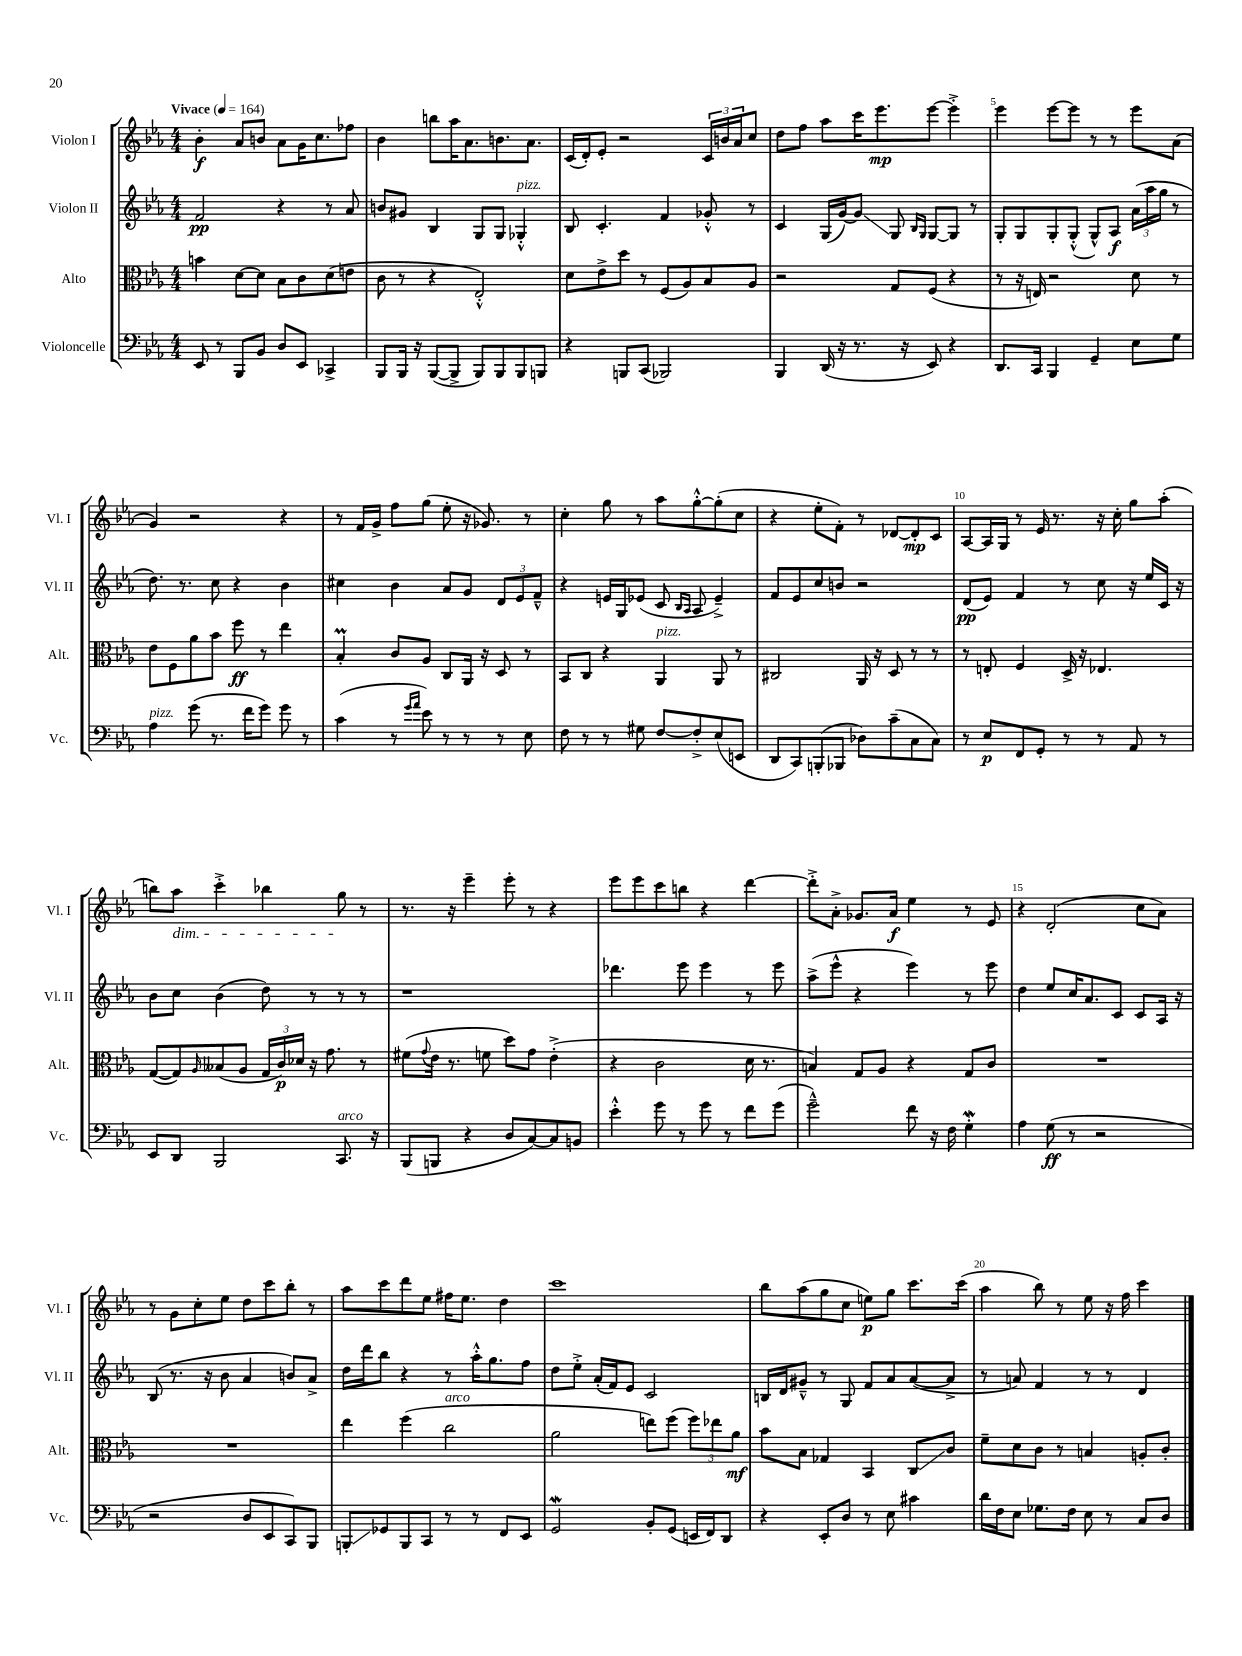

**kern	**kern	**kern	**kern
*staff4	*staff3	*staff2	*staff1
*clefF4	*clefC3	*clefG2	*clefG2
*k[b-e-a-]	*k[b-e-a-]	*k[b-e-a-]	*k[b-e-a-]
*M4/4	*M4/4	*M4/4	*M4/4
*MM164	*MM164	*MM164	*MM164
8EE-	4b	2f	4b-'
8r	.	.	.
8BBB-	[8d	.	8a-
8BB-	8d]	.	8b
8D	8B-	4r	8a-
8EE-	8c	.	16g
.	.	.	8.cc
4CC-^	(8d	8r	.
.	8e	8a-	8ff-
=	=	=	=
8BBB-	8c	8b	4b-
16BBB-	8r	8g#	.
16r	.	.	.
([8BBB-	4r	4B-	8bb
8BBB-^]	.	.	16aa-
.	.	.	8.a-
8BBB-)	2E-'^^)	8G	.
8BBB-	.	8G	8.b
8BBB-	.	4G-'^^	.
.	.	.	8.a-
8BBB	.	.	.
=	=	=	=
4r	8d	8B-	(16c
.	.	.	16d')
.	8e-^	4.c'	8e-'
8BBB	8dd	.	2r
(8CC	8r	.	.
2BBB-)	(8F	4f	.
.	8A-)	.	.
.	8B-	8g-'^^	24c
.	.	.	24b
.	.	.	24a-
.	8A-	8r	8cc
=	=	=	=
4BBB-	2r	4c	8dd
.	.	.	8ff
(16DD	.	(16G	8aa-
16r	.	[16g)	.
8.r	.	8g]	16ccc
.	.	.	8.eee-
.	8G	8G	.
16r	.	.	.
.	.	16qqB-	.
.	.	16qqG	.
8EE-)	(8F	[8G	[8eee-
4r	4r	8G]	4eee-'^]
.	.	8r	.
=	=	=	=
8.DD	8r	8G'	4eee-
.	16r	8G	.
16CC	16E)	.	.
4BBB-	2r	8G'	[8eee-
.	.	(8G'^^	8eee-]
4GG~	.	8G^^)	8r
.	.	8A-	8r
8E-	8d	(24a-	8eee-
.	.	24aa-	.
.	.	24gg	.
8G	8r	8r	(8a-
=	=	=	=
4A-	8e-	8.dd)	4g)
.	8F	.	.
.	.	8.r	.
(8g	8a-	.	2r
8.r	8b-	8cc	.
.	8ff	4r	.
16f	.	.	.
8g)	8r	.	.
8g	4ee-	4b-	4r
8r	.	.	.
=	=	=	=
(4c	4B-'	4cc#	8r
.	.	.	16f
.	.	.	16g^
8r	8c	4b-	8ff
16qqg	.	.	.
16qqa-	.	.	.
8e-)	8A-	.	(8gg
8r	8C	8a-	8ee-'
8r	16AA-	8g	16r
.	16r	.	8.g-)
8r	8D	12d	.
.	.	12e-	.
8E-	8r	.	8r
.	.	12f~^^	.
=	=	=	=
8F	8BB-	4r	4cc'
8r	8C	.	.
8r	4r	16e	8gg
.	.	16G	.
8G#	.	(8e-	8r
[8F	4AA-	8c	8aa-
.	.	16qqB-	.
.	.	16qqA-	.
8F'^]	.	8A-	[8gg'^^
(8E-	8AA-	4e-~^)	(8gg']
8EE	8r	.	8cc
=	=	=	=
8DD	2C#	8f	4r
8CC)	.	8e-	.
(8BBB'	.	8cc	8ee-'
8BBB-	.	8b	8f')
8D-)	16AA-	2r	8r
.	16r	.	.
(8c~	8D	.	[8d-
8C	8r	.	8d-']
8C)	8r	.	8c
=	=	=	=
8r	8r	(8d	[8A-
8E-	8E'	8e-)	16A-]
.	.	.	16G
8FF	4F	4f	8r
8GG'	.	.	16e-
.	.	.	8.r
8r	16D^	8r	.
.	16r	.	.
8r	4.E-	8cc	16r
.	.	.	16cc'
8AA-	.	16r	8gg
.	.	16ee-	.
8r	.	16c	(8aa-'
.	.	16r	.
=	=	=	=
8EE-	([8G	8b-	8bb)
8DD	8G])	8cc	8aa-
.	16qqA-	.	.
2BBB-	(8B--	(4b-	4ccc'^
.	8A-	.	.
.	24G	8dd)	4bb-
.	24c)	.	.
.	24d-	.	.
.	16r	8r	.
.	8.g	.	.
8.CC	.	8r	8gg
.	8r	8r	8r
16r	.	.	.
=	=	=	=
(8BBB-	(8f#	1r	8.r
.	8qqg	.	.
8BBB	16e-	.	.
.	8.r	.	16r
4r	.	.	4eee-~
.	8f	.	.
8D	8dd)	.	8eee-'
[8C)	8g	.	8r
8C]	(4e-'^	.	4r
8BB	.	.	.
=	=	=	=
4e-'^^	4r	4.ddd-	8eee-
.	.	.	8eee-
8g	2c	.	8ccc
8r	.	8eee-	8bb
8g	.	4eee-	4r
8r	.	.	.
8f	16d	8r	[4ddd
.	8.r	.	.
(8g	.	8eee-	.
=	=	=	=
2g~^^)	4B)	(8aa-^	8ddd'^]
.	.	8eee-^^	8a-'^
.	8G	4r	8.g-
.	8A-	.	.
.	.	.	16a-
8f	4r	4eee-)	4ee-
16r	.	.	.
16F	.	.	.
4G'	8G	8r	8r
.	8c	8eee-	8e-
=	=	=	=
4A-	1r	4dd	4r
(8G	.	8ee-	(2d'
8r	.	16cc	.
.	.	8.a-	.
2r	.	.	.
.	.	8c	.
.	.	8c	8cc
.	.	16A-	8a-)
.	.	16r	.
=	=	=	=
2r	1r	(8B-	8r
.	.	8.r	8g
.	.	.	8cc'
.	.	16r	.
.	.	8b-	8ee-
8D	.	4a-	8dd
8EE-	.	.	8ccc
8CC)	.	8b)	8bb-'
8BBB-	.	8a-^	8r
=	=	=	=
8BBB'	4ee-	16dd	8aa-
.	.	16ddd	.
8GG-	.	8bb-	8ccc
8BBB	(4ff	4r	8ddd
8CC	.	.	8ee-
8r	2cc	8r	16ff#
.	.	.	8.ee-
8r	.	16aa-'^^	.
.	.	8.gg	.
8FF	.	.	4dd
8EE-	.	8ff	.
=	=	=	=
2GG	2a-	8dd	1ccc
.	.	8ee-'^	.
.	.	(16a-'	.
.	.	16f)	.
.	.	8e-	.
8BB-'	8ee)	2c	.
(8GG	(8ff	.	.
16EE	12ff)	.	.
16FF)	.	.	.
.	12ee-	.	.
8DD	.	.	.
.	12a-	.	.
=	=	=	=
4r	8b-	16B	8bb-
.	.	16d	.
.	8B-	8g#~^^	(8aa-
8EE-'	4G-	8r	8gg
8D	.	8G	8cc
8r	4BB-	8f	8ee)
8E-	.	8a-	8gg
4c#	8C	([8a-	8.ccc
.	8c	8a-^]	.
.	.	.	(16ccc
=	=	=	=
16d	8f~	8r	4aa-
16F	.	.	.
8E-	8d	8a)	.
8.G-	8c	4f	8bb-)
.	8r	.	8r
16F	.	.	.
8E-	4B	8r	8ee-
8r	.	8r	16r
.	.	.	16ff
8C	8A'	4d	4ccc
8D	8c'	.	.
==	==	==	==
*-	*-	*-	*-
